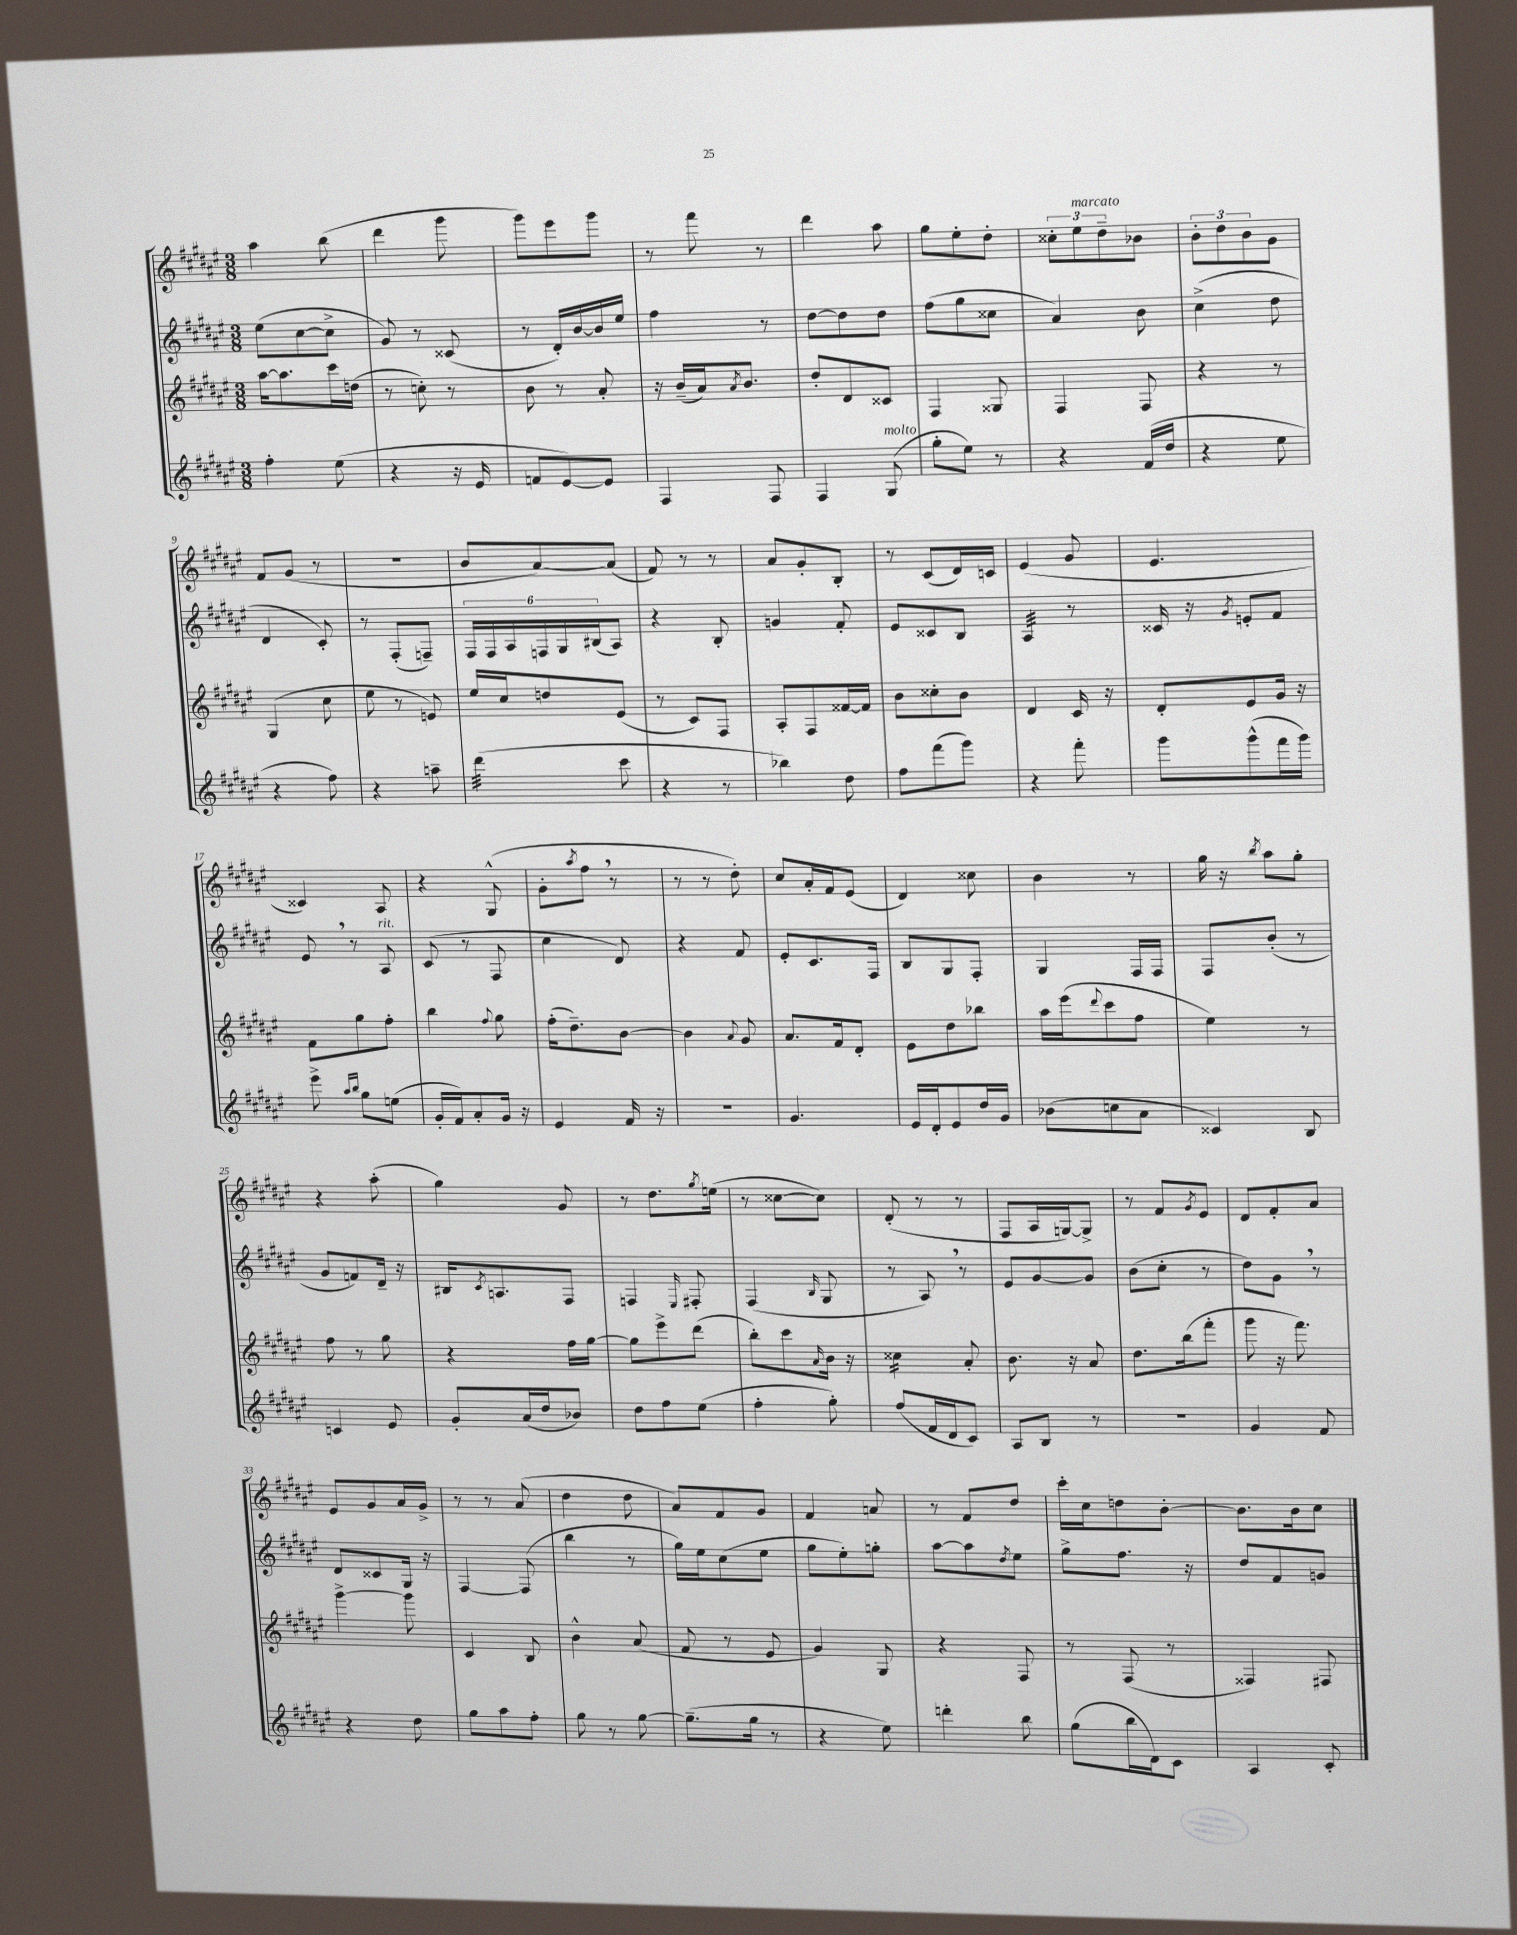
<<
\new StaffGroup <<
\new Staff = "s0" {
    \clef treble \key fis \major \numericTimeSignature \time 3/8
    ais''4 b''8( |
    dis'''4 gis'''8 |
    gis'''8) eis'''8 gis'''8 |
    r8 fis'''8 r8 |
    dis'''4 ais''8 |
    gis''8 eis''8-. dis''8-. |
    \tuplet 3/2 { cisis''8-. eis''8^\markup { \italic "marcato" } dis''8-- } bes'8 |
    \tuplet 3/2 { b'8-. dis''8 b'8 } gis'8 |
    fis'8 gis'8( r8 |
    R4. |
    b'8 ais'8~) ais'8( |
    fis'8) r8 r8 |
    ais'8 gis'8-. b8-. |
    r8 cis'8( dis'16) c'16 |
    eis'4( gis'8 |
    eis'4. |
    cisis'4) ais8 |
    r4 gis8-^( |
    gis'8-. \acciaccatura { ais''8 } fis''8 \breathe r8 |
    r8 r8 dis''8-.) |
    cis''8 ais'16-. fis'16 eis'8( |
    dis'4) cisis''8 |
    b'4 r8 |
    gis''16 r16 \acciaccatura { b''8 } ais''8 gis''8-. |
    r4 ais''8-.( |
    gis''4) gis'8 |
    r8 dis''8. \acciaccatura { gis''8 } e''16( |
    r8 cisis''8~ cisis''8) |
    dis'8-.( r8 r8 |
    fis8 ais16 g16~) g8-> |
    r8 fis'8 \acciaccatura { gis'8 } eis'8 |
    dis'8 fis'8-. ais'8 |
    eis'8 gis'8 ais'16 gis'16-> |
    r8 r8 ais'8( |
    dis''4 dis''8 |
    ais'8) fis'8 gis'8 |
    fis'4 a'8 |
    r8 fis'8 dis''8 |
    cis'''16-. cis''16 d''8 b'8~-. |
    b'8. b'16 cis''8 \bar "|." |
}
\new Staff = "s1" {
    \clef treble \key fis \major \numericTimeSignature \time 3/8
    eis''8( cis''8~ cis''8-> |
    gis'8) r8 cisis'8( |
    r8 dis'16-.) b'16~ b'16 eis''16 |
    fis''4 r8 |
    dis''8~ dis''8 dis''8 |
    fis''8( gis''8 cisis''8 |
    ais'4) b'8 |
    cis''4->( dis''8 |
    dis'4 cis'8-.) |
    r8 fis8-.( f8--) |
    \tuplet 6/4 { fis16 fis16 ais16 f16 gis16 bis16( } ais8) |
    r4 b8-. |
    g'4 fis'8-. |
    eis'8 cisis'8 b8 |
    ais4:32 r8 |
    cisis'16 r16 \acciaccatura { gis'8 } e'8-. fis'8 |
    eis'8 \breathe r8 ais8^\markup { \italic "rit." } |
    cis'8( r8 fis8 |
    cis''4 dis'8) |
    r4 fis'8 |
    eis'8-. cis'8. fis16 |
    b8 gis8 fis8-. |
    gis4 fis16 fis16 |
    fis8 b'8-.( r8 |
    gis'8 f'8) dis'16-- r16 |
    bis16 \acciaccatura { cis'8 } a8. fis8 |
    f4 \grace { eis16 } fis8-. |
    fis4( \grace { b16 } gis8 |
    r8 ais8) \breathe r8 |
    eis'8 gis'8~ gis'8 |
    b'8( cis''8-. r8 |
    dis''8) gis'8 \breathe r8 |
    dis'8 cisis'8 gis16 r16 |
    fis4~ fis8( |
    b''4 r8 |
    gis''16) eis''16 cis''8( eis''8 |
    gis''8 eis''8-.) g''8-. |
    ais''8~ ais''8 \acciaccatura { dis''8 } eis''8 |
    gis''8-> fis''8. r16 |
    dis''8 fis'8 g'8 \bar "|." |
}
\new Staff = "s2" {
    \clef treble \key fis \major \numericTimeSignature \time 3/8
    ais''16~ ais''8. cis'''16 d''16( |
    r8 c''8-.) r8 |
    b'8 r8 ais'8-. |
    r16 b'16--( ais'16) \acciaccatura { ais'8 } b'8. |
    dis''8-. dis'8 cisis'8 |
    fis4 gisis8 |
    fis4 fis8 |
    r4 r8 |
    gis4( cis''8 |
    eis''8 r8 e'8) |
    eis''16 cis''16 d''8 eis'8( |
    r8 cis'8) fis8 |
    ais8-. fis8 fisis'16~ fisis'16 |
    b'8 cisis''8-. b'8 |
    dis'4 cis'16 r16 |
    dis'8-. eis'8 gis'16 r16 |
    fis'8 gis''8 fis''8-. |
    b''4 \appoggiatura { fis''8 } gis''8 |
    fis''16-.( dis''8.--) b'8~ |
    b'4 \appoggiatura { ais'8 } gis'8 |
    ais'8. fis'16 dis'8-. |
    eis'8 dis''8 bes''8 |
    ais''16 eis'''16( \appoggiatura { dis'''8 } cis'''8 fis''8 |
    eis''4) r8 |
    fis''8 r8 gis''8 |
    r4 fis''16 gis''16~ |
    gis''8 eis'''8-> dis'''8( |
    b''8-.) cis'''8 \grace { ais'16 } b'16 r16 |
    cisis''4:16 ais'8-. |
    b'8. r16 ais'8 |
    dis''8. b''16( fis'''8-. |
    gis'''8 r16 fis'''8.) |
    gis'''4~-> gis'''8 |
    cis'4 b8 |
    b'4-^ ais'8( |
    fis'8 r8 eis'8 |
    gis'4) gis8 |
    r4 fis8 |
    r8 fis8( r8 |
    fisis4) fis8 \bar "|." |
}
\new Staff = "s3" {
    \clef treble \key fis \major \numericTimeSignature \time 3/8
    fis''4-. eis''8( |
    r4 r16 eis'16 |
    f'8 eis'8~) eis'8 |
    fis4 fis8 |
    fis4 gis8^\markup { \italic "molto" }( |
    gis''8-. eis''8) r8 |
    r4 fis'16( dis''16 |
    r4 eis''8 |
    r4 fis''8) |
    r4 a''8-- |
    dis'''4:32( cis'''8 |
    r4 r8 |
    bes''4) dis''8 |
    fis''8 fis'''8( gis'''8) |
    r4 fis'''8-. |
    gis'''8 gis'''8-^( fis'''16 gis'''16) |
    eis'''8-> \grace { ais''16 b''16 } gis''8 e''8( |
    gis'16-. fis'16) ais'8-. gis'16 r16 |
    eis'4 fis'16 r16 |
    R4. |
    gis'4. |
    eis'16 dis'16-. eis'8 dis''16 gis'16 |
    bes'8( c''8 ais'8 |
    cisis'4) b8 |
    c'4 eis'8 |
    gis'8-. ais'16( dis''16 bes'8) |
    dis''8 fis''8 eis''8( |
    fis''4-. gis''8-.) |
    fis''8( fis'16 dis'16 cis'8) |
    ais8 b8 r8 |
    R4. |
    gis'4 fis'8 |
    r4 dis''8 |
    gis''8 ais''8 fis''8-. |
    gis''8 r8 gis''8~ |
    gis''8.--( gis''16 r8 |
    r4 eis''8) |
    d'''4-. b''8 |
    gis''8( b''16 dis'16) cis'8 |
    ais4 cis'8-. \bar "|." |
}
>>
>>
